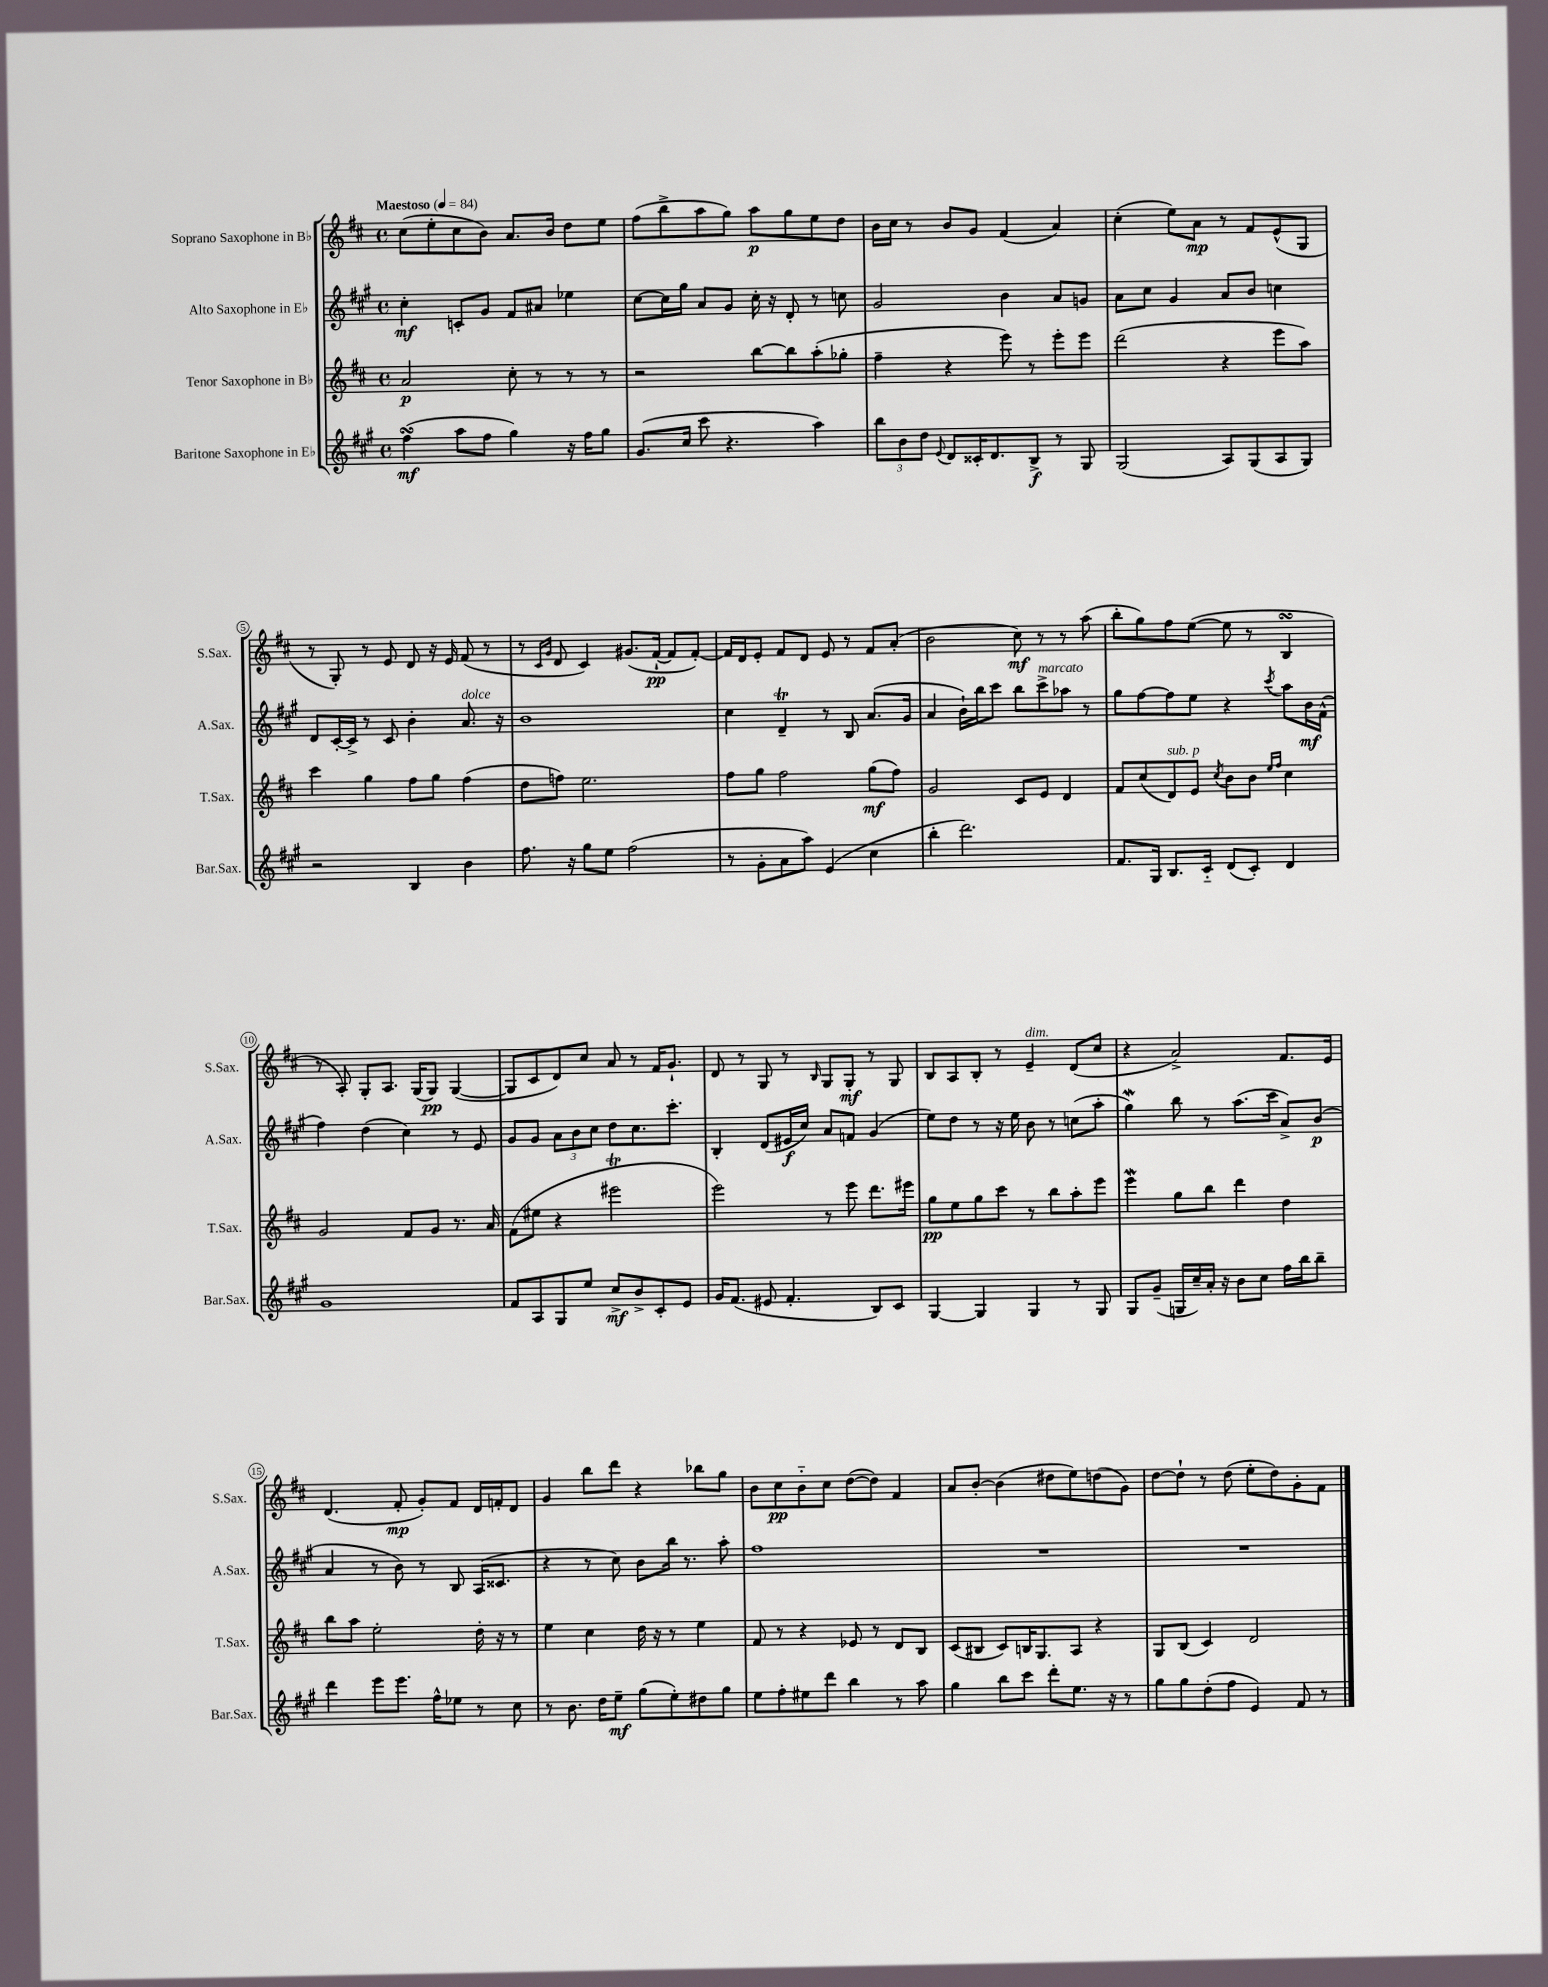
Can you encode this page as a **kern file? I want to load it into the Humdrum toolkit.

**kern	**kern	**kern	**kern
*staff4	*staff3	*staff2	*staff1
*clefG2	*clefG2	*clefG2	*clefG2
*k[f#c#g#]	*k[f#c#]	*k[f#c#g#]	*k[f#c#]
*M4/4	*M4/4	*M4/4	*M4/4
*met(c)	*met(c)	*met(c)	*met(c)
*MM84	*MM84	*MM84	*MM84
(4ff#	2a	4cc#'	(8cc#
.	.	.	8ee'
8aa	.	8c'	8cc#
8ff#	.	8g#	8b)
4gg#)	8cc#'	8f#	8.a
.	8r	8a#	.
.	.	.	16b
16r	8r	4ee-	8dd
16ff#	.	.	.
8gg#	8r	.	8ee
=	=	=	=
(8.g#	2r	[8cc#	(8ff#
.	.	16cc#]	8bb^
16cc#	.	16gg#	.
8ccc#	.	8a	8aa
4.r	.	8g#	8gg)
.	[8bb	16cc#'	8aa
.	.	16r	.
.	8bb]	8d'	8gg
4aa)	(8aa'	8r	8ee
.	8gg-'	8cc	8dd
=	=	=	=
12bb	4ff#~	2g#	16b
.	.	.	16cc#
12b	.	.	.
.	.	.	8r
12dd	.	.	.
8qqe	.	.	.
8d	4r	.	8b
16c##'	.	.	8g
8.d	.	.	.
.	8eee)	4b	(4f#
8B^	8r	.	.
8r	8eee'	8a	4a)
8G#	8eee	8g	.
=	=	=	=
(2G#	(2ddd	8a	(4cc#'
.	.	8cc#	.
.	.	4g#	8ee)
.	.	.	8a
8A)	4r	8a	8r
(8G#	.	8b	8f#
8A	8eee	4cc	(8e^^
8G#)	8aa)	.	8G
=	=	=	=
2r	4ccc#	8d	8r
.	.	[16c#'	8G')
.	.	16c#^]	.
.	4gg	8r	8r
.	.	8c#	8e
4B	8ff#	4b'	8d
.	8gg	.	16r
.	.	.	16e
4b	(4ff#	8.a	(8f#
.	.	.	8r
.	.	16r	.
=	=	=	=
8.ff#	8dd	1b	8r
.	.	.	16qqc#
.	.	.	16qqg
.	8ff)	.	8d
16r	.	.	.
8gg#	2.ee	.	4c#)
8ee	.	.	.
(2ff#	.	.	(8.g#
.	.	.	[16f#`
.	.	.	8f#]
.	.	.	[8f#')
=	=	=	=
8r	8ff#	4cc#	16f#]
.	.	.	16d
8g#'	8gg	.	8e'
8a	2ff#	4d~	8f#
8aa)	.	.	8d
(4e	.	8r	8e
.	.	8B	8r
4cc#	(8gg	(8.a	8f#
.	8ff#)	.	(8a'
.	.	16g#	.
=	=	=	=
4bb'	2g	4a	2b
2.ddd)	.	16b`)	.
.	.	16bb	.
.	.	8ccc#	.
.	8c#	8bb	8cc#)
.	8e	8ccc#^	8r
.	4d	8aa-	8r
.	.	8r	(8aa
=	=	=	=
8.f#	8f#	8gg#	8bb'
.	(8cc#	[8ff#	8gg)
16G#	.	.	.
8.B	8d)	8ff#]	8ff#
.	8e	8ee	([8ee
16c#'~	.	.	.
.	8qcc#	.	.
(8d	8b	4r	8ee]
8c#')	8b	.	8r
.	16qqee	.	.
.	16qqff#	8qccc#	.
4d	4cc#	8aa	4B
.	.	16b	.
.	.	(16f#^^	.
=	=	=	=
1g#	2g	4ff#)	8r
.	.	.	8A')
.	.	(4dd	8G'
.	.	.	8.A
.	8f#	4cc#)	.
.	.	.	(16G
.	8g	.	8G)
.	8.r	8r	([4G
.	.	8e	.
.	16a	.	.
=	=	=	=
8f#	(8f#	8g#	8G]
8A	8ee#	8g#	8c#
8G#	4r	12a	8d)
.	.	12b	.
8ee	.	.	8cc#
.	.	12cc#	.
8cc#^	2eee#	8dd	8a
8b^	.	8.cc#	8r
8c#'	.	.	16f#
.	.	8.ccc#'	8.g`
8e	.	.	.
=	=	=	=
16g#	2eee)	4B'	8d
(8.f#	.	.	.
.	.	.	8r
8e#	.	(8d	8G
4.f#'	.	16e#	8r
.	.	16cc#)	.
.	.	.	16qqB
.	8r	8a	8G
.	8eee	8f	8G'
8B)	8.ddd	(4g#	8r
8c#	.	.	8G
.	16eee#	.	.
=	=	=	=
[4G#	8gg	8ee)	8B
.	8ee	8dd	8A
4G#]	8gg	8r	8B'
.	8ccc#	16r	8r
.	.	16ee	.
4G#	8r	8b	4e~
.	8bb	8r	.
8r	8aa'	(8cc	(8d
8G#	8eee	8aa'	8cc#
=	=	=	=
8G#	4eee	4gg#)	4r
(8g#~	.	.	.
16G	8gg	8bb	2a^)
16cc#~)	.	.	.
16a'	8bb	8r	.
16r	.	.	.
8b	4ddd	(8.aa	.
8cc#	.	.	.
.	.	16ccc#	.
16ff#	4dd	8a^)	8.f#
16bb	.	.	.
8bb~	.	(8b	.
.	.	.	16e
=	=	=	=
4ddd	8bb	4a	(4.d
.	8aa	.	.
8eee	2ee'	8r	.
8.eee	.	8b)	8f#'
.	.	8r	8g')
16ff#^^	.	.	.
8ee-	.	8B	8f#
8r	16dd'	(16A	16d
.	16r	8.c##	16f'
8cc#	8r	.	8d
=	=	=	=
8r	4ee	4r	4g
8.b	.	.	.
.	4cc#	8r	8bb
16dd	.	.	.
8ee~	.	8cc#)	8ddd
(8gg#	16dd	8b	4r
.	16r	.	.
8ee')	8r	16bb	.
.	.	8.r	.
8dd#	4ee	.	8bb-
8gg#	.	8aa'	8gg
=	=	=	=
8ee	8f#	1ff#	8b
8ff#'	8r	.	8cc#
8ee#	4r	.	8b'~
8ddd	.	.	8cc#
4bb	8e-	.	([8dd
.	8r	.	8dd])
8r	8d	.	4f#
8aa	8B	.	.
=	=	=	=
4gg#	(8c#	1r	8a
.	8B#	.	[8b'
8bb	8c#)	.	(4b]
8ccc#	16B	.	.
.	8.G	.	.
8ddd'	.	.	8dd#
8.ee	8A	.	8ee)
.	4r	.	(8dd
16r	.	.	.
8r	.	.	8g)
=	=	=	=
8gg#	8G	1r	[8dd
8gg#	(8B	.	8dd`]
(8dd'	4c#)	.	8r
8ff#	.	.	(8dd
4e)	2d	.	8ee'
.	.	.	8dd)
8f#	.	.	8g'
8r	.	.	8f#
==	==	==	==
*-	*-	*-	*-
